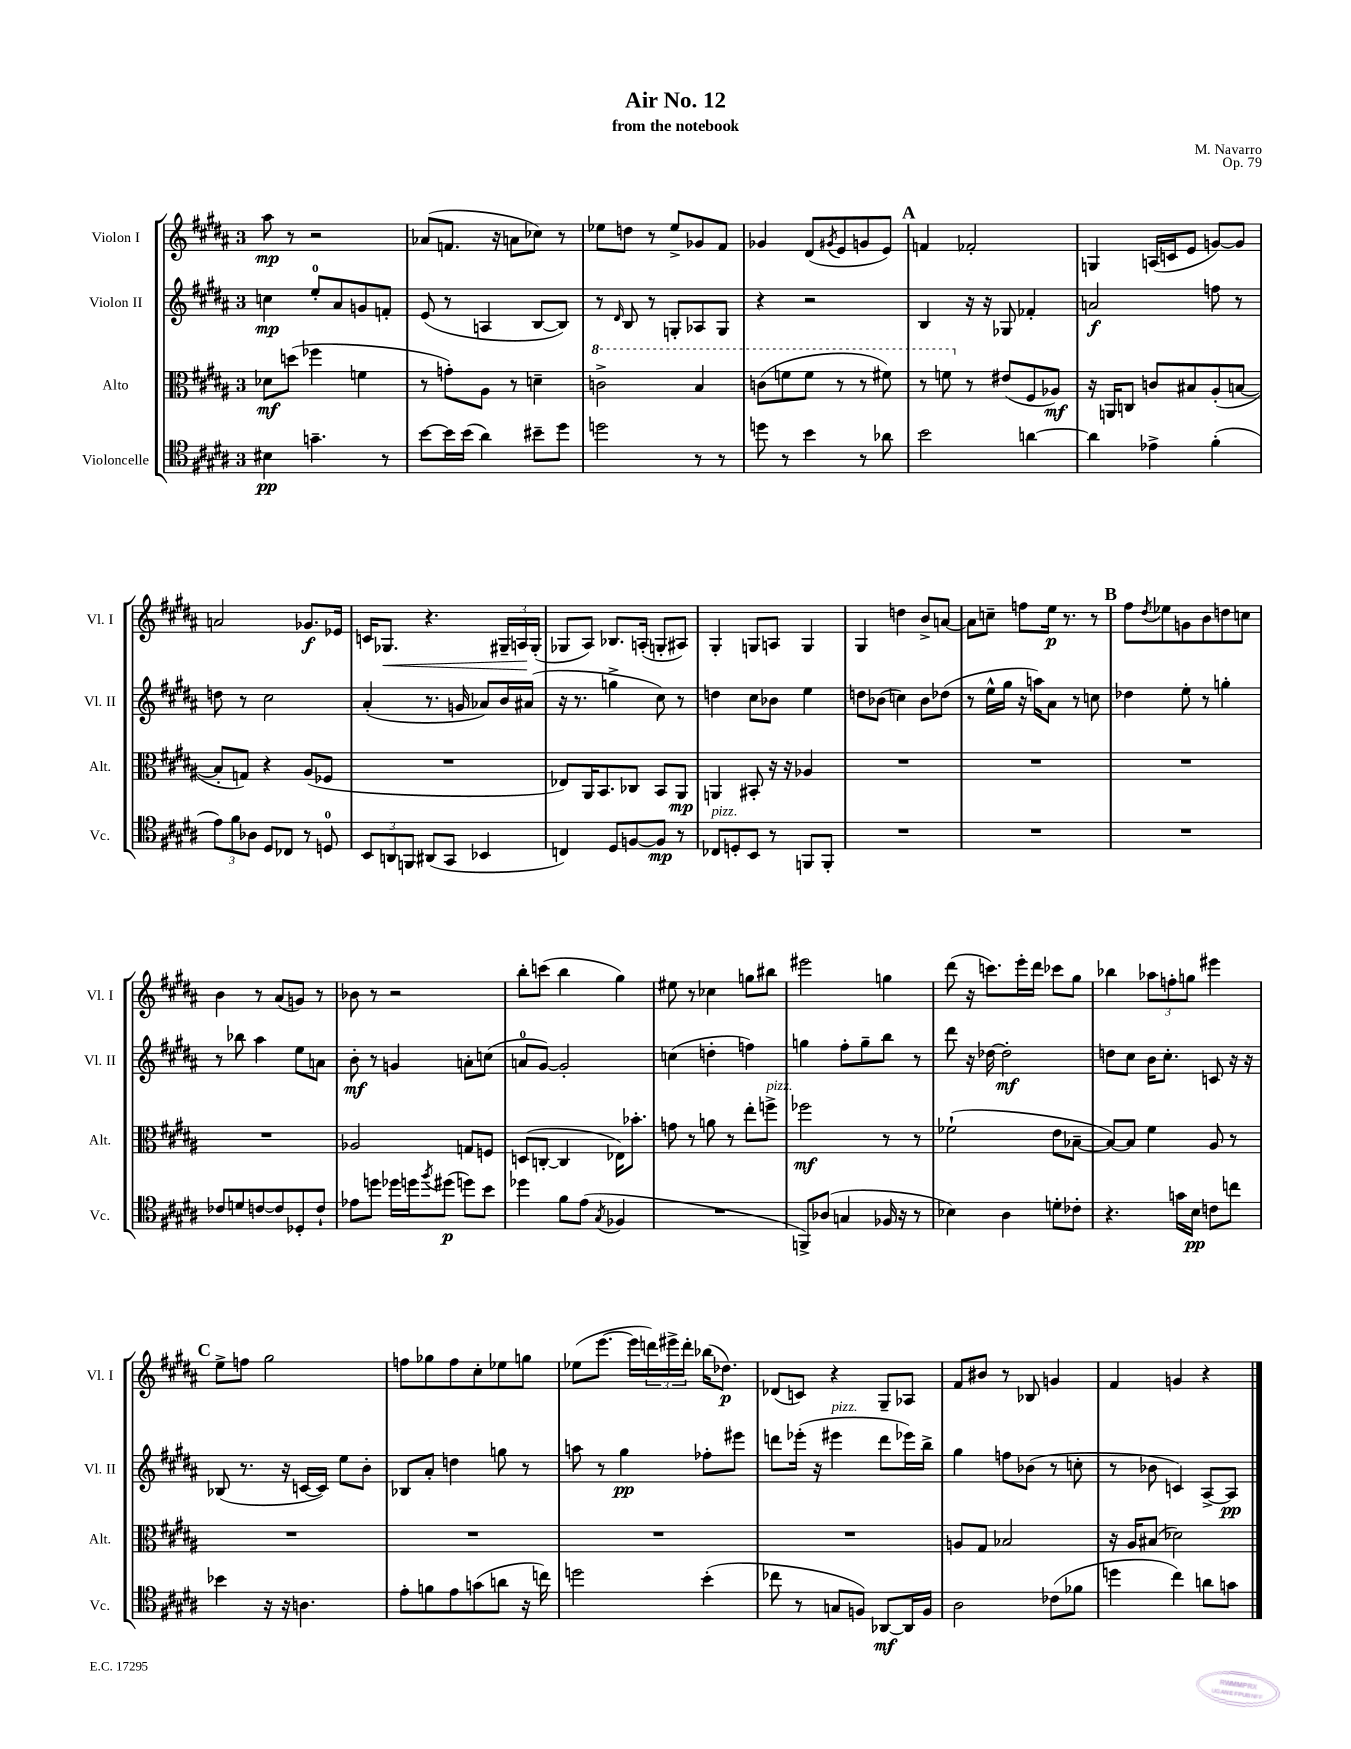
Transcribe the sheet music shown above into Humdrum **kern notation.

**kern	**kern	**kern	**kern
*staff4	*staff3	*staff2	*staff1
*clefC4	*clefC3	*clefG2	*clefG2
*k[f#c#g#d#a#]	*k[f#c#g#d#a#]	*k[f#c#g#d#a#]	*k[f#c#g#d#a#]
*M3/4	*M3/4	*M3/4	*M3/4
4B#	8d-	4cc	8aa#
.	(8dd	.	8r
4.g~	4ff-	8ee'	2r
.	.	8a#	.
.	4f	8g	.
8r	.	8f'	.
=	=	=	=
[8b	8r	(8e	(8a-
16b]	8g')	8r	8.f
(16b	.	.	.
4a#)	8A#	4A	.
.	.	.	16r
.	8r	.	8a
8b#~	4d~	[8B	8cc-)
8dd#	.	8B])	8r
=	=	=	=
2dd	2cc^	8r	8ee-
.	.	16qqd#	.
.	.	8B	8dd
.	.	8r	8r
.	.	8G'	8ee-^
8r	4b	8A-	8g-
8r	.	8G	8f#
=	=	=	=
8dd	(8cc	4r	4g-
8r	8ff	.	.
4b	8ff	2r	(8d#
.	.	.	8qg#
.	8r	.	8e
8r	8r	.	8g
8a-	8ff#)	.	8e)
=	=	=	=
2b	8r	4B	4f
.	8ff	.	.
.	8r	16r	2f-'
.	.	16r	.
.	(8e#	8G-	.
[4a	8F#	4f-'	.
.	8A-)	.	.
=	=	=	=
4a]	16r	2a	4G
.	16AA	.	.
.	8C	.	.
4e-^	8c	.	(16A
.	.	.	16c
.	8B#	.	8e
(4f#'	(8A#'	8ff	[8g)
.	[8B	8r	8g]
=	=	=	=
12e)	8B']	8dd	2a
12f#	.	.	.
.	8G)	8r	.
12A-	.	.	.
8D#	4r	2cc#	.
8C-	.	.	.
8r	(8A#	.	8.g-
8D	8F-	.	.
.	.	.	16e-
=	=	=	=
12BB	2.r	(4a#'	16c
.	.	.	8.G-
12AA	.	.	.
12FF	.	.	.
(8AA#	.	8.r	4.r
8GG#	.	.	.
.	.	16g	.
4BB-	.	8a-)	.
.	.	16b	24G#~
.	.	.	24A
.	.	(16a#	.
.	.	.	(24G#'
=	=	=	=
4C)	8E-)	16r	8G-
.	.	8.r	.
.	16AA#	.	8A#)
.	8.BB	.	.
8D#	.	4gg^	8.B-
[8F	8C-	.	.
.	.	.	(16A'
8F]	8BB	8cc#)	8G'
8r	8AA#	8r	8A#)
=	=	=	=
8C-	4AA	4dd	4G#'
8D'	.	.	.
8BB	8BB#'	8cc#	8G
8r	16r	8b-	8A
.	16r	.	.
8FF	4A-	4ee	4G
8FF'	.	.	.
=	=	=	=
2.r	2.r	8dd	4G#
.	.	(8b-	.
.	.	4cc)	4dd
.	.	8b-	8b^
.	.	(8dd-	[8a
=	=	=	=
2.r	2.r	8r	8a]
.	.	16ee^^	8cc~
.	.	16gg#	.
.	.	16r	8ff
.	.	16aa)	.
.	.	8a#	16ee
.	.	.	8.r
.	.	8r	.
.	.	8cc	8r
=	=	=	=
2.r	2.r	4dd-	8ff#
.	.	.	8qdd#
.	.	.	8ee-
.	.	8ee'	8g
.	.	8r	8b
.	.	4gg'	8dd
.	.	.	8cc
=	=	=	=
8c-	2.r	8r	4b
8d	.	8bb-	.
[8c	.	4aa#	8r
8c]	.	.	(8a#
8D-'	.	8ee	8g)
8c`	.	8a	8r
=	=	=	=
8e-	2A-	8b'	8b-
8dd	.	8r	8r
16dd-	.	4g	2r
16dd	.	.	.
8qff#	.	.	.
(8dd#	.	.	.
8dd)	8G	8a'	.
8b	8F	(8cc	.
=	=	=	=
4dd-	(8D	8a	8bb'
.	[8C'	[8g#)	(8ccc
8f#	4C]	2g#']	4bb
(8e	.	.	.
8qG#	.	.	.
4F-	16E-)	.	4gg#)
.	8.b-'	.	.
=	=	=	=
2.r	8g	(4cc	8ee#
.	8r	.	8r
.	8a	4dd'	4cc-
.	8r	.	.
.	8ee'	4ff)	8gg
.	8ff^	.	8bb#
=	=	=	=
8FF^)	2ff-	4gg	2eee#
(8A-	.	.	.
4G	.	8ff#'	.
.	.	8gg~	.
16F-	8r	8bb	4gg
16r	.	.	.
8r	8r	8r	.
=	=	=	=
4B-)	(2f-`	8ddd#	(8ddd#
.	.	16r	16r
.	.	[16dd-	8.ccc)
4A#	.	2dd-']	.
.	.	.	16eee'
.	.	.	16ddd#
8d'	8e	.	8ccc-
8c-'	[8B-~	.	8gg#
=	=	=	=
4.r	8B-_)	8dd	4bb-
.	8B-]	8cc#	.
.	4f#	16b	12aa-
.	.	8.cc#'	.
.	.	.	12ff'
16g	.	.	.
.	.	.	12gg
16B	.	.	.
8c	8A#	8c	4eee#
8cc	8r	16r	.
.	.	16r	.
=	=	=	=
4b-	2.r	(8B-	8ee^
.	.	8.r	8ff
16r	.	.	2gg#
16r	.	16r	.
4.A	.	[16c	.
.	.	16c])	.
.	.	8ee	.
.	.	8b'	.
=	=	=	=
8e'	2.r	8B-	8ff
8f	.	8a#'	8gg-
8e	.	4dd	8ff
(8g	.	.	8cc#'
8a	.	8gg	8ee-
16r	.	8r	8gg
16cc)	.	.	.
=	=	=	=
2dd	2.r	8aa	(8ee-
.	.	8r	[8.eee
.	.	4gg#	.
.	.	.	16eee]
.	.	.	24ddd)
.	.	.	24eee#^
.	.	.	24ddd'
(4b'	.	8ff-'	(16bb-
.	.	.	8.dd-)
.	.	8eee#	.
=	=	=	=
8cc-	2.r	8ddd	(8d-
8r	.	(16eee-'	8c)
.	.	16r	.
8G	.	4eee#	4r
8F)	.	.	.
[8AA-	.	8ddd	8G#~
16AA-]	.	16eee-)	8A-
16F	.	16bb^	.
=	=	=	=
2A#	8A	4gg#	8f#
.	8G#	.	8b#
.	2B-	8ff	8r
.	.	(8b-	8B-
(8c-	.	8r	4g
8f-	.	8cc'	.
=	=	=	=
4dd	16r	8r	4f#
.	16A#	.	.
.	(8B#	8b-	.
4cc#)	2d-)	4c)	4g
8a	.	[8A#^	4r
8g	.	8A#]	.
==	==	==	==
*-	*-	*-	*-
